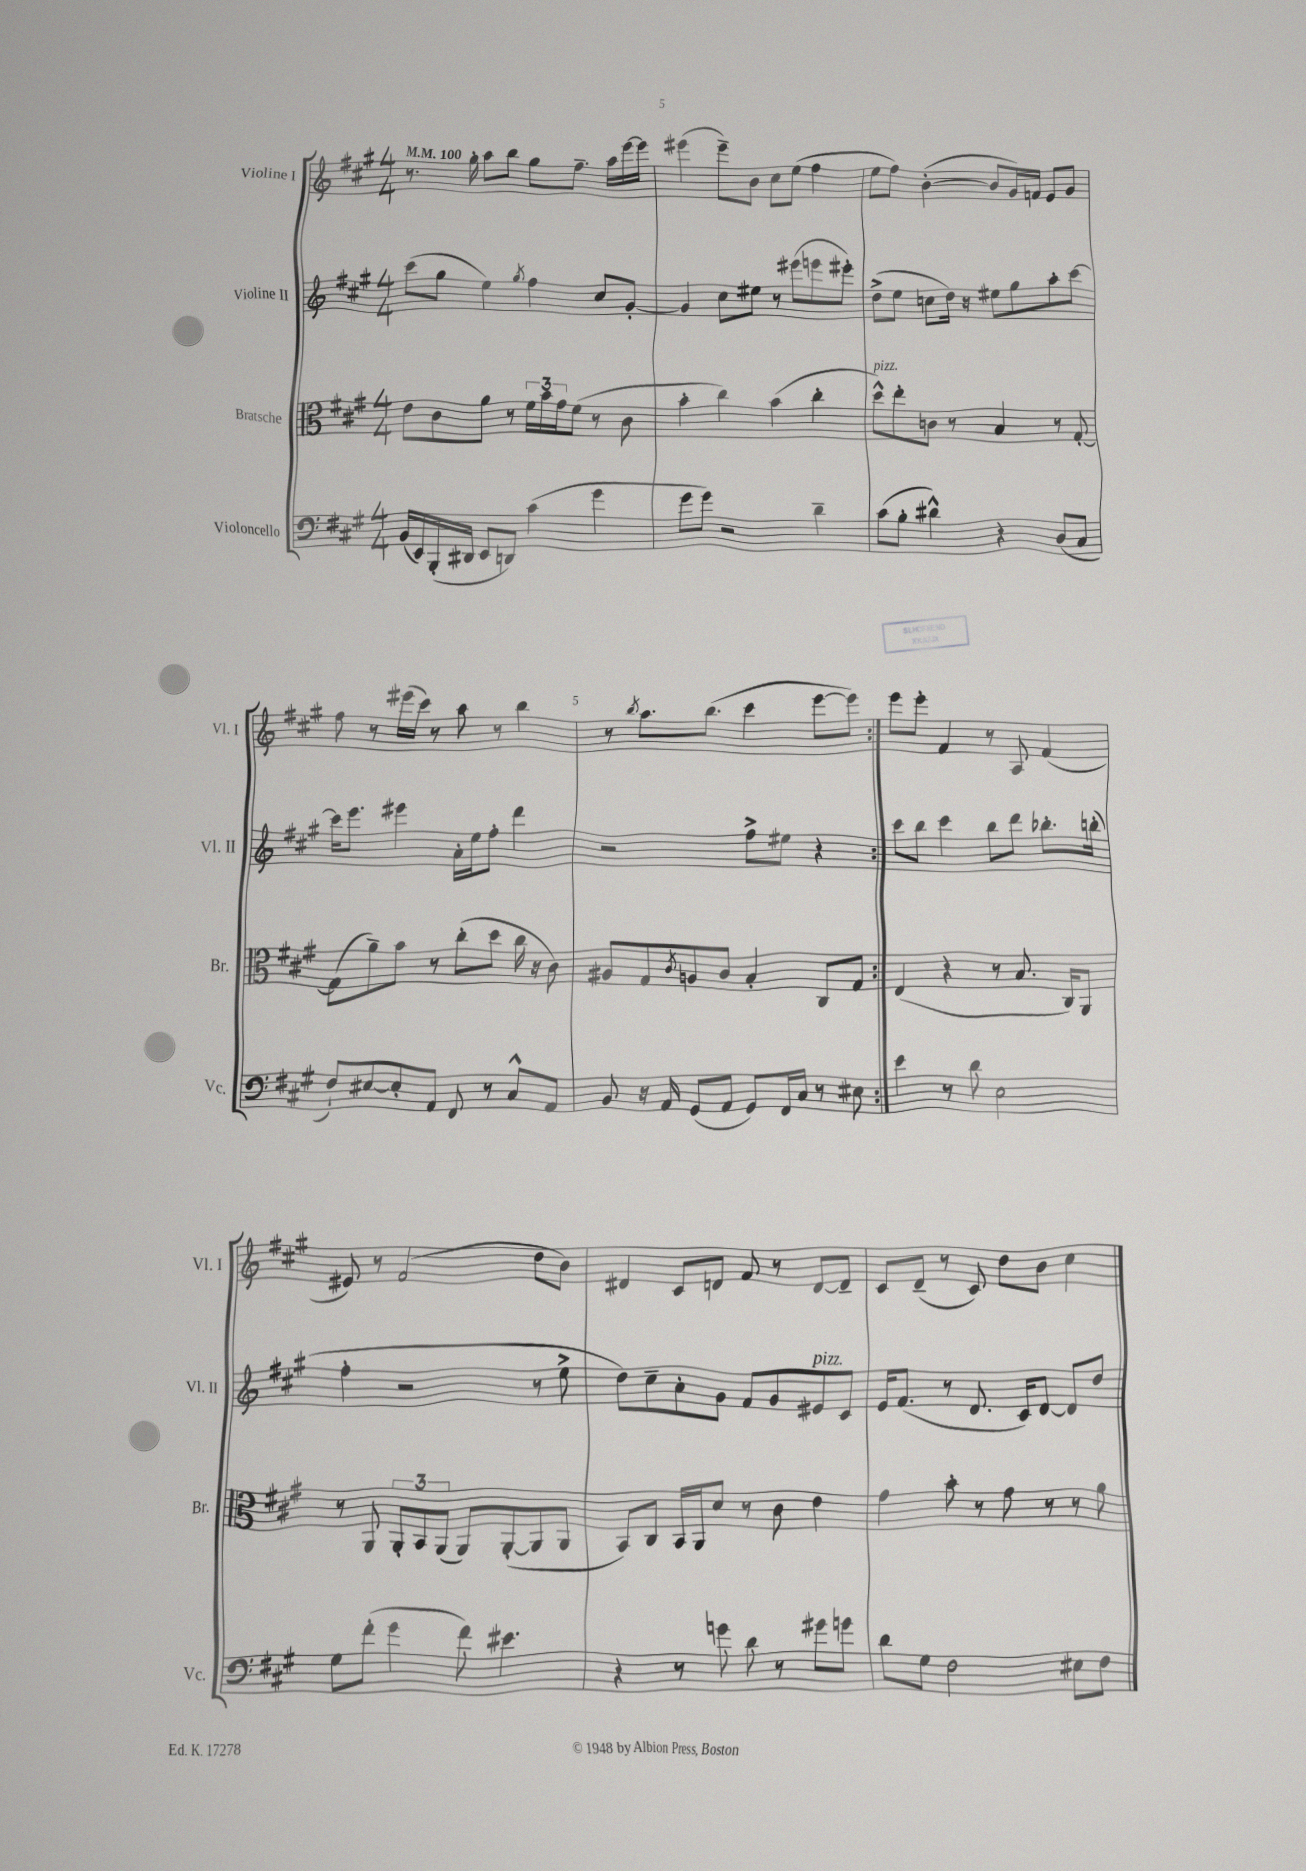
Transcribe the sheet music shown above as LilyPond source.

<<
\new StaffGroup <<
\new Staff = "s0" \with { instrumentName = "Violine I" shortInstrumentName = "Vl. I" } {
    \clef treble \key a \major \numericTimeSignature \time 4/4 \tempo 4 = 100
    \repeat volta 2 { r8. gis''16-. a''8 b''8 gis''8 fis''8.-- a''16 e'''16~ e'''16 |
    eis'''4( eis'''8--) b'8 cis''8 e''8( fis''4 |
    e''8 fis''8) b'4~-.( b'8 gis'16) f'16 e'8 gis'8 |
    fis''8 r8 eis'''16( cis'''16) r8 a''8 r8 b''4 |
    r8 \acciaccatura { b''8 } a''8. b''8.( cis'''4 e'''8~ e'''8) | }
    e'''8 e'''8-. fis'4 r8 a8 fis'4( |
    eis'8) r8 fis'2( d''8 b'8) |
    dis'4 cis'8 d'8 fis'8 r8 d'8~ d'8-- |
    cis'8 d'8--( r8 cis'8) d''8 b'8 cis''4 \bar "|." |
}
\new Staff = "s1" \with { instrumentName = "Violine II" shortInstrumentName = "Vl. II" } {
    \clef treble \key a \major \numericTimeSignature \time 4/4
    \repeat volta 2 { cis'''8( gis''8 e''4) \acciaccatura { gis''8 } fis''4 cis''8 gis'8~-. |
    gis'4 cis''8 eis''8 r8 eis'''8( e'''8 eis'''8-.) |
    d''8->( e''8 c''8 d''16) r16 eis''8 gis''8 a''8-. cis'''8~ |
    cis'''16 e'''8. eis'''4 a'16-. e''16 fis''8-. d'''4 |
    r2 fis''8-> eis''8 r4 | }
    cis'''8 b''8 cis'''4 b''8 d'''8 bes''8.-. b''16-.( |
    fis''4-. r2 r8 e''8-> |
    d''8) cis''8-- a'8-. gis'8 fis'8 gis'8 eis'8^\markup { \italic "pizz." } cis'8 |
    e'16 fis'8.( r8 d'8. cis'16) d'8~ d'8 d''8 \bar "|." |
}
\new Staff = "s2" \with { instrumentName = "Bratsche" shortInstrumentName = "Br." } {
    \clef alto \key a \major \numericTimeSignature \time 4/4
    \repeat volta 2 { e'8 cis'8 a'8 r8 \tuplet 3/2 { fis'16 b'16 gis'16 } fis'8( r8 cis'8 |
    b'4-. cis''4) b'4( cis''4-. |
    d''8-^^\markup { \italic "pizz." }) e''8-. c'8 r8 b4 r8 gis8~-. |
    gis8( a'8--) b'8 r8 cis''8-.( d''8 cis''16 r16 cis'8) |
    ais8 gis8 \acciaccatura { cis'8 } a8 cis'8 b4-. cis8 gis8 | }
    e4( r4 r8 b8. cis16) a,8 |
    r8 a,8 \tuplet 3/2 { a,8-. b,8 a,8( } a,8) a,8~-.( a,8 a,8 |
    b,8) cis8 b,16 a,16 d'8 r8 cis'8 e'4 |
    gis'4 b'8-. r8 gis'8 r8 r8 a'8 \bar "|." |
}
\new Staff = "s3" \with { instrumentName = "Violoncello" shortInstrumentName = "Vc." } {
    \clef bass \key a \major \numericTimeSignature \time 4/4
    \repeat volta 2 { b,16( e,16) b,,16-.( dis,16 e,8 d,8) cis'4( gis'4 |
    gis'8 gis'8) r2 d'4-- |
    cis'8( b8-. dis'4-^) r4 d8( cis8 |
    fis8-!) eis8~ eis8-. a,8 fis,8 r8 cis8-^ a,8 |
    b,8 r16 a,16 gis,8( a,8 gis,8) fis,16 cis16 r8 eis8 | }
    e'4 r8 d'8 e2 |
    gis8 fis'8-.( gis'4 fis'8) eis'4. |
    r4 r8 g'8 d'8 r8 gis'8 g'8 |
    d'8 gis8 fis2 eis8 fis8 \bar "|." |
}
>>
>>
\layout { \context { \Score \override BarNumber.break-visibility = ##(#f #t #t) barNumberVisibility = #(every-nth-bar-number-visible 5) } }
